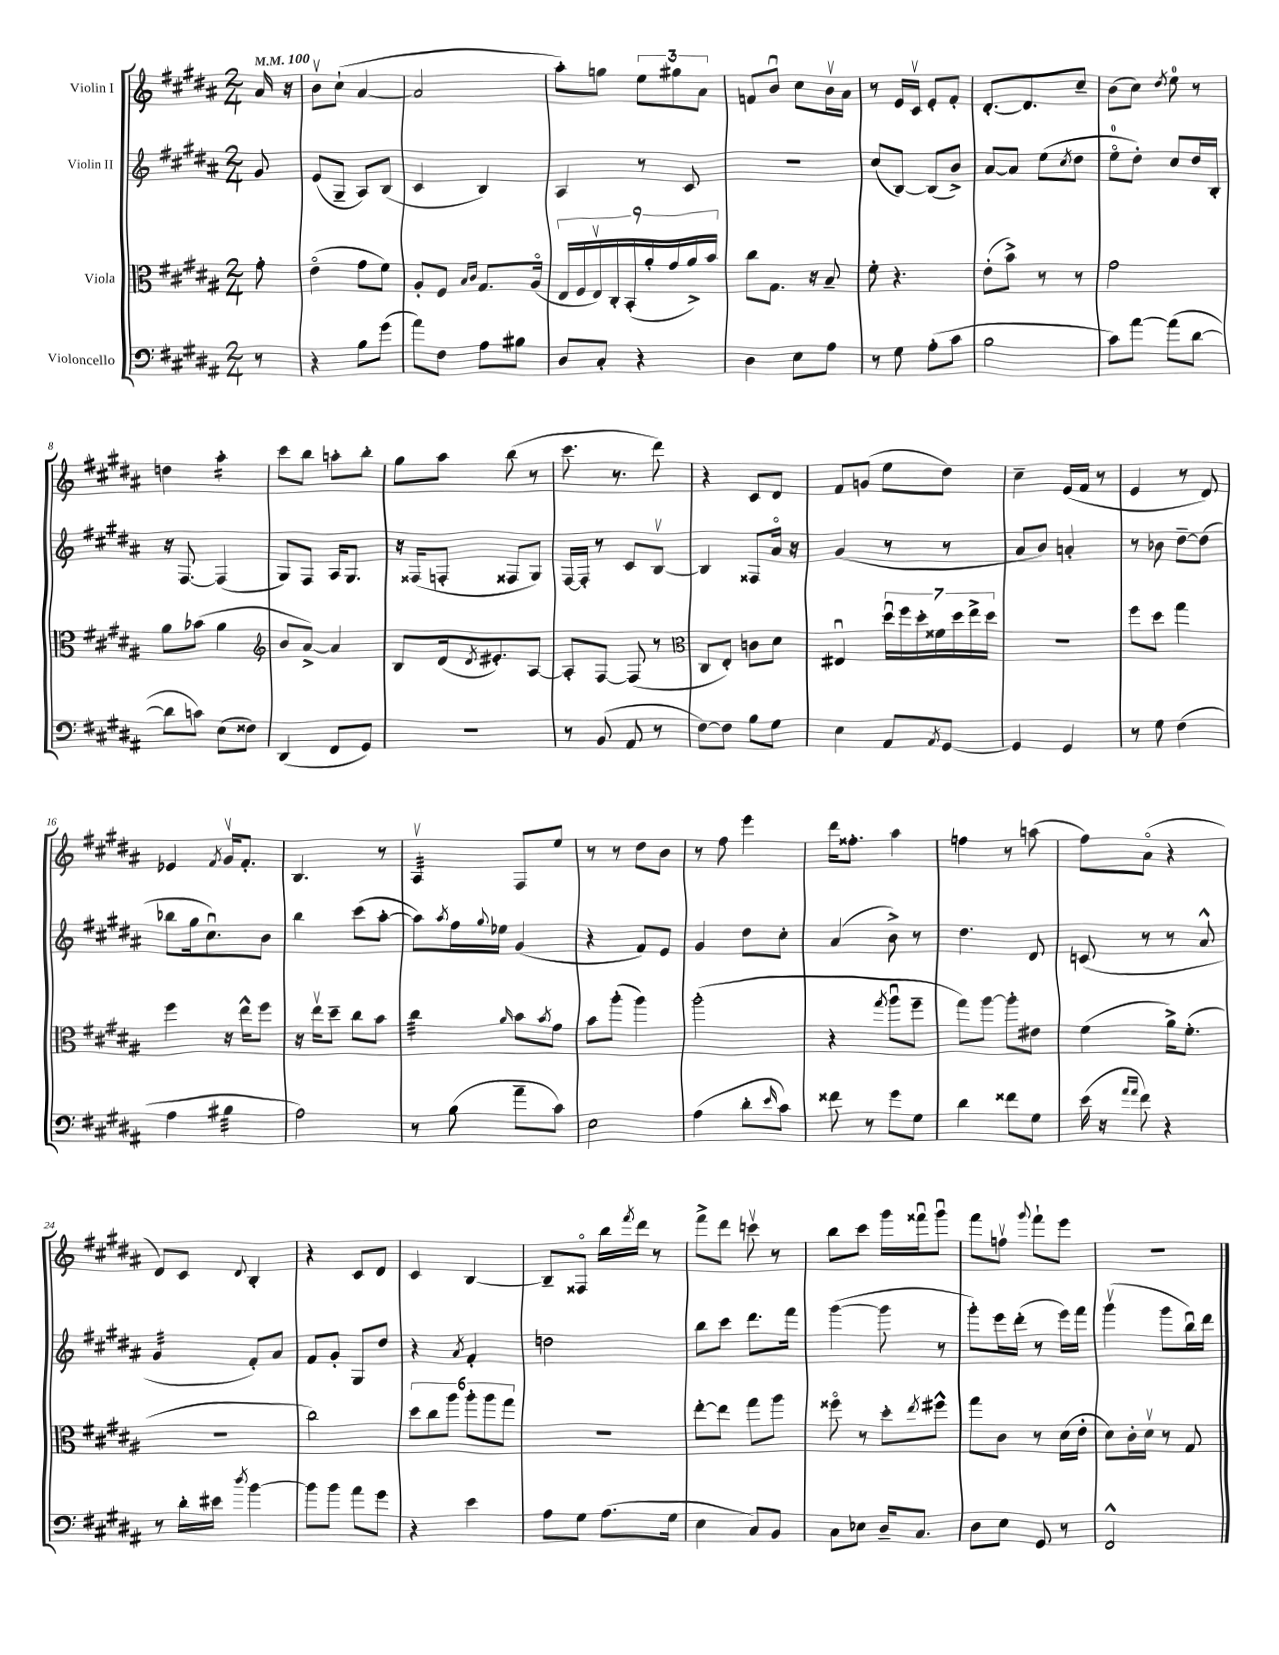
<<
\new StaffGroup <<
\new Staff = "s0" \with { instrumentName = "Violin I" } {
    \clef treble \key b \major \numericTimeSignature \time 2/4 \partial 8 \tempo 4 = 100
    ais'16 r16 |
    b'8\upbow cis''8-!( ais'4~ |
    ais'2 |
    ais''8-.) g''8 \tuplet 3/2 { e''8 gis''8 ais'8 } |
    f'8 b'8\downbow cis''8 b'16\upbow ais'16 |
    r8 e'16 cis'16\upbow e'8-. fis'8-. |
    dis'8.~-. dis'8. cis''8-- |
    b'8( cis''8) \acciaccatura { dis''8 } e''8-0 r8 |
    d''4 ais''4:16-. |
    cis'''8 b''8 a''8-. b''8-. |
    gis''8 ais''8 b''8( r8 |
    cis'''8. r8. dis'''8) |
    r4 cis'8 dis'8 |
    fis'8 g'8( e''8 dis''8) |
    cis''4-- e'16( fis'16 r8 |
    e'4 r8 dis'8) |
    ees'4 \acciaccatura { fis'8 } gis'16\upbow fis'8.-. |
    b4. r8 |
    ais4:32\upbow fis8 e''8 |
    r8 r8 dis''8 b'8 |
    r8 fis''8 e'''4 |
    dis'''16 fisis''8.-. ais''4 |
    f''4 r8 a''8( |
    fis''8) ais'8\flageolet( r4 |
    dis'8) cis'8 \appoggiatura { dis'8 } b4-. |
    r4 cis'8 dis'8 |
    cis'4 b4~ |
    b8-- fisis8\flageolet b''16 \acciaccatura { fis'''8 } dis'''16 r8 |
    fis'''8-> dis'''8 c'''8\upbow r8 |
    b''8 cis'''8 gis'''16 fisis'''16\downbow gis'''8\downbow |
    fis'''8 f''8\upbow \appoggiatura { gis'''8 } fis'''8-! e'''8 |
    R2 \bar "|." |
}
\new Staff = "s1" \with { instrumentName = "Violin II" } {
    \clef treble \key b \major \numericTimeSignature \time 2/4 \partial 8
    gis'8 |
    e'8( gis8-- ais8) b8( |
    cis'4 b4) |
    ais4 r8 cis'8 |
    R2 |
    cis''8( b8~) b8( b'8->) |
    ais'8~ ais'8 e''8( \acciaccatura { cis''8 } dis''8 |
    e''8-0\flageolet dis''8-.) cis''8 dis''16 b16-. |
    r16 fis8.~ fis4( |
    gis8) fis8 ais16 gis8. |
    r16 fisis16( f8-. fisis8 gis8) |
    fis16~ fis16-. r8 cis'8 b8~\upbow |
    b4 fisis8 ais'16\flageolet r16 |
    gis'4( r8 r8 |
    ais'8 b'8) a'4-. |
    r8 bes'8 dis''8~-- dis''8( |
    bes''8 gis''16 cis''8.\downbow) b'8 |
    b''4 cis'''8( ais''8~-. |
    ais''8) \acciaccatura { ais''8 } fis''16 \appoggiatura { gis''8 } ees''16 gis'4( |
    r4 fis'8) e'8 |
    gis'4 dis''8 cis''8-. |
    ais'4( b'8->) r8 |
    dis''4. dis'8 |
    c'8( r8 r8 ais'8-^ |
    gis'4:32 fis'8-.) ais'8 |
    fis'8 gis'8-. gis8 dis''8 |
    r4 \acciaccatura { ais'8 } fis'4-. |
    d''2 |
    b''8 cis'''8 dis'''8. fis'''16 |
    gis'''4~( gis'''8 r8 |
    gis'''8-.) e'''16 dis'''16-.( r8 e'''16) fis'''16 |
    gis'''4\upbow( gis'''8 b''16\downbow) dis'''16 \bar "|." |
}
\new Staff = "s2" \with { instrumentName = "Viola" } {
    \clef alto \key b \major \numericTimeSignature \time 2/4 \partial 8
    gis'8-. |
    e'4\flageolet( gis'8 fis'8) |
    ais8-. fis8 \grace { b16 cis'16 } gis8. ais16\flageolet( |
    \tuplet 9/8 { e16 fis16 e16\upbow) cis16-. b,16-.( ais'16-. gis'16 ais'16->) b'16 } |
    cis''8 gis8. r16 b8-- |
    fis'8-. r4. |
    e'8-.( b'8->) r8 r8 |
    gis'2 |
    ais'8 bes'8( ais'4 |
    \clef treble b'8 ais'8~->) ais'4 |
    b8 dis'16( \acciaccatura { dis'8 } eis'8.-.) ais8~ |
    ais8-. fis8~ fis8( r8 |
    \clef alto cis8 e8-.) c'8 dis'8 |
    eis4\downbow \tuplet 7/4 { dis''16\downbow fis''16 dis''16-. fisis'16 dis''16 e''16-> dis''16 } |
    R2 |
    fis''8 dis''8 gis''4 |
    fis''4 r16 e''16-^ fis''8 |
    r16 e''16\upbow dis''8-- cis''8 b'8 |
    cis''4:32 \grace { ais'16 } b'8 \acciaccatura { b'8 } gis'8 |
    b'8 ais''8-.( ais''4) |
    ais''2-.( |
    r4 \acciaccatura { gis''8 } ais''8\downbow fis''8-- |
    gis''8) ais''8~ ais''8-. eis'8 |
    fis'4( ais'16->) fis'8.-.( |
    R2 |
    cis''2) |
    \tuplet 6/4 { dis''8 cis''8 ais''8 ais''8-. ais''8 gis''8 } |
    R2 |
    e''8~-. e''8 gis''8 ais''8 |
    fisis''8\flageolet r8 dis''8-. \acciaccatura { e''8 } fis''8-^ |
    gis''8 cis'8 r8 dis'16( e'16-. |
    dis'8) cis'16-. dis'16\upbow r8 gis8 \bar "|." |
}
\new Staff = "s3" \with { instrumentName = "Violoncello" } {
    \clef bass \key b \major \numericTimeSignature \time 2/4 \partial 8
    r8 |
    r4 b8 gis'8( |
    ais'8) fis8 ais8 bis8 |
    dis8 cis8-. r4 |
    dis4 e8 ais8 |
    r8 gis8 ais8-.( cis'8 |
    b2 |
    cis'8) ais'8~ ais'8( dis'8~ |
    dis'8 c'8) e8( fisis8) |
    dis,4( fis,8 gis,8) |
    R2 |
    r8 b,8( ais,8 r8 |
    fis8~) fis8 b8 gis8 |
    e4 ais,8 \acciaccatura { ais,8 } gis,8~ |
    gis,4 gis,4 |
    r8 gis8 fis4( |
    ais4 bis4:32 |
    ais2) |
    r8 b8( ais'8-- cis'8) |
    e2 |
    ais4( dis'8-. \grace { e'16 } cis'8) |
    fisis'8 r8 gis'8 gis8 |
    dis'4 fisis'8 gis8 |
    e'16( r16 \grace { ais'16 ais'16 } fis'8) r4 |
    r8 dis'16-. eis'16 \acciaccatura { dis''8 } b'4~ |
    b'8 b'8 ais'8 gis'8 |
    r4 e'4 |
    ais8 gis8 ais8.( gis16 |
    e4 cis8) b,8 |
    cis8 ees8 dis16-- cis8. |
    dis8 e8 gis,8 r8 |
    fis,2-^ \bar "|." |
}
>>
>>
